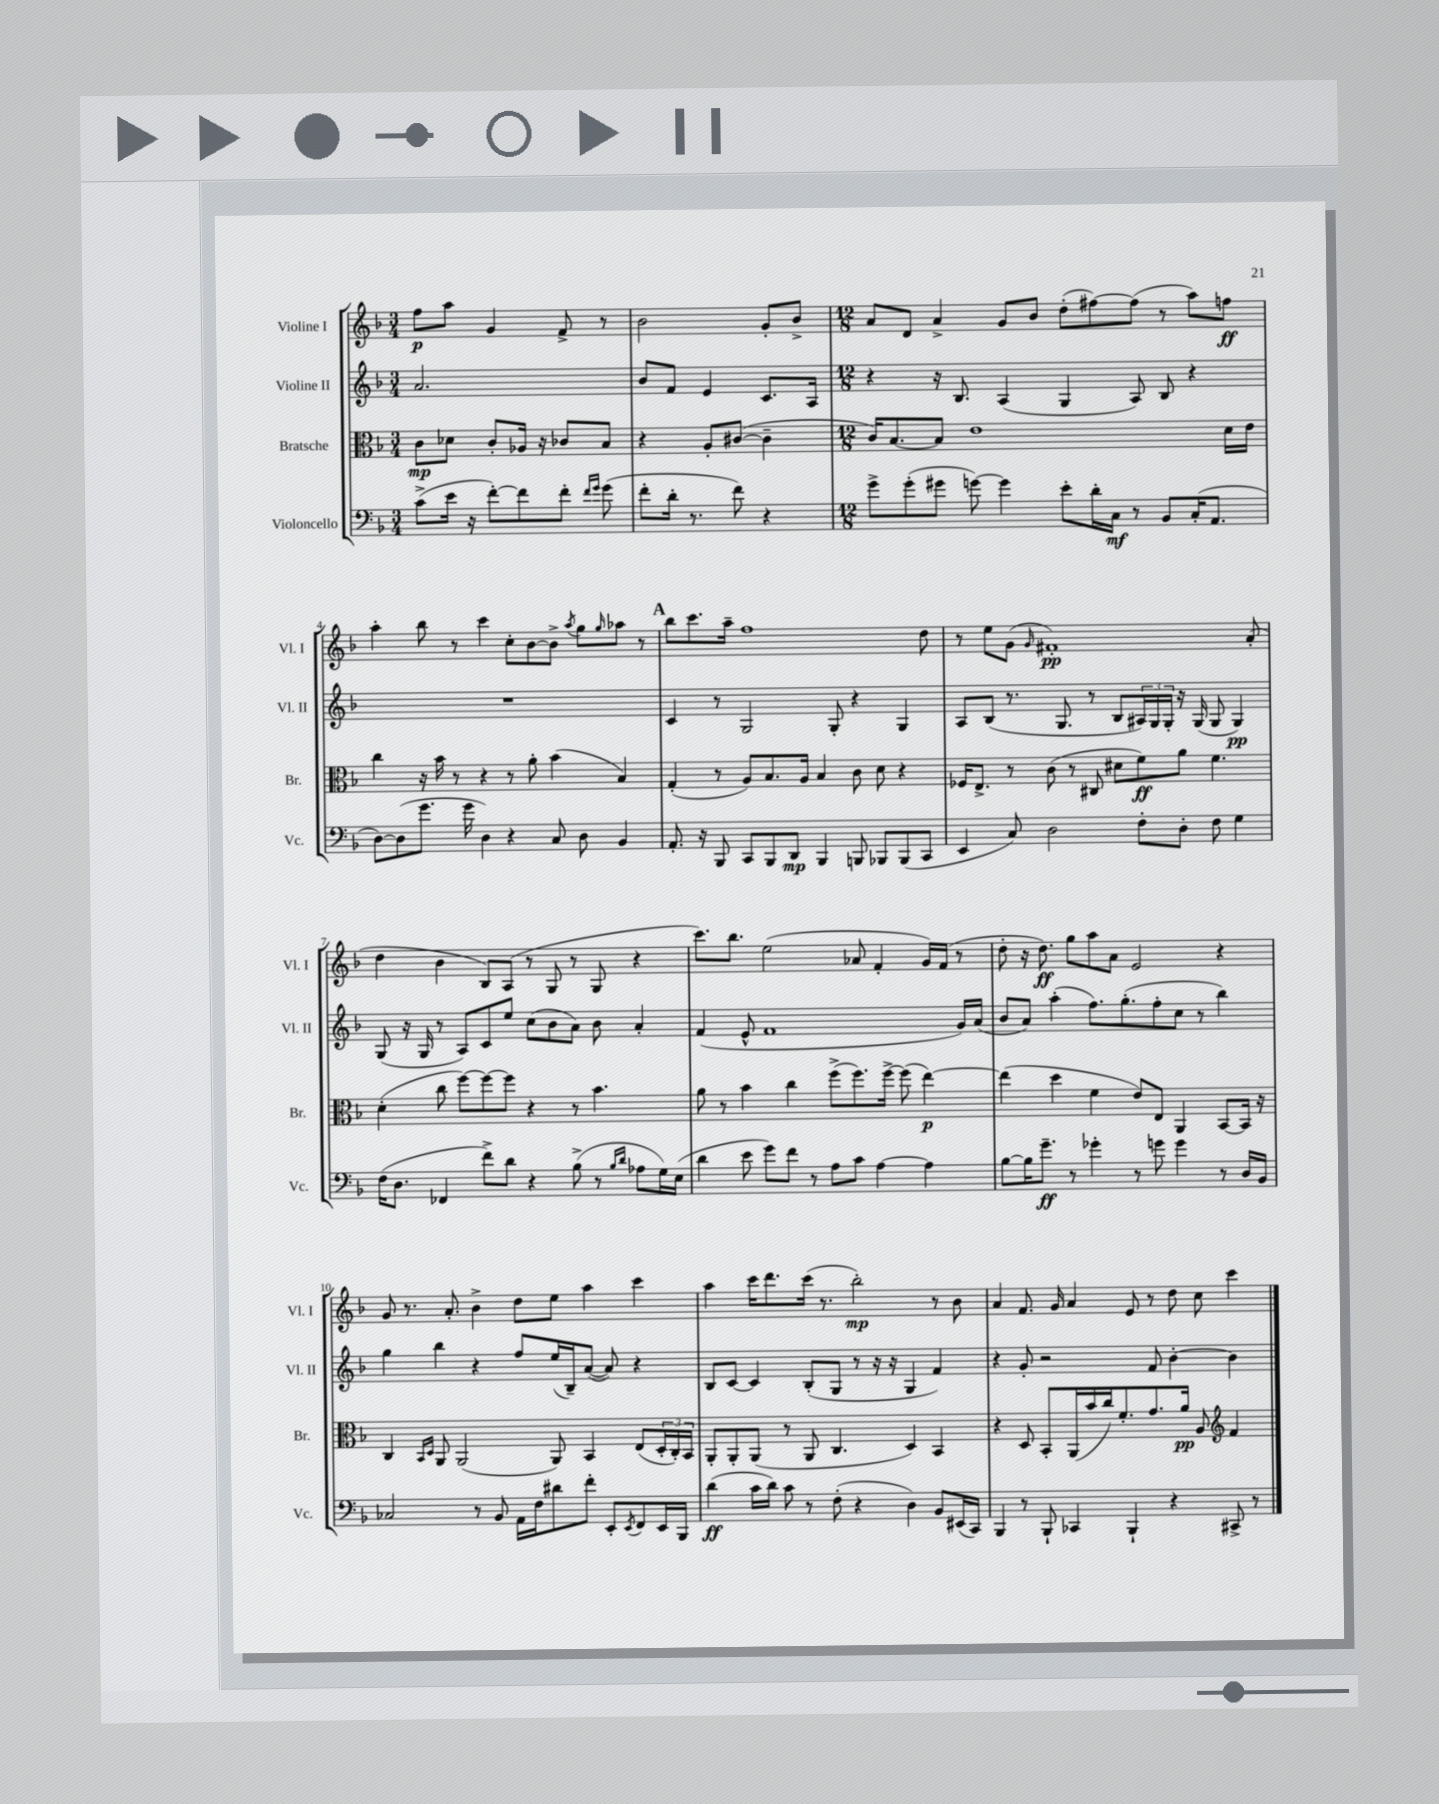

**kern	**kern	**kern	**kern
*staff4	*staff3	*staff2	*staff1
*clefF4	*clefC3	*clefG2	*clefG2
*k[b-]	*k[b-]	*k[b-]	*k[b-]
*M3/4	*M3/4	*M3/4	*M3/4
(8c^	8c	2.a	8ff
16e	8d-	.	8aa
16r	.	.	.
[8f')	8c'	.	4g
8f]	16A-	.	.
.	16r	.	.
8f'	8c-	.	8f^
16qqf	.	.	.
16qqg	.	.	.
(8g	8B-	.	8r
=	=	=	=
8f'	4r	8b-	2b-
16d'	.	8f	.
8.r	.	.	.
.	8A'	4e	.
8f)	([8c#	.	.
4r	4c#~]	8.c	8g'
.	.	.	8b-^
.	.	16A	.
=	=	=	=
*M12/8	*M12/8	*M12/8	*M12/8
8g^	16c)	4r	8a
.	[8.B-	.	.
(8g'	.	.	8d
8g#	8B-]	16r	4a^
.	.	8.B-	.
[8g)	1e	.	.
4g]	.	(4A	8g
.	.	.	8b-
8e'	.	4G	(8dd'
16d'	.	.	[8ff#)
16C	.	.	.
8r	.	8A)	(8ff#]
8BB-	.	8B-	8r
(16C'	.	4r	8aa)
8.AA	.	.	.
.	16d	.	8ff
.	16e	.	.
=	=	=	=
[8D)	4cc	1.r	4aa'
(8D]	.	.	.
8.g	16r	.	8bb-
.	16b-	.	.
.	8r	.	8r
16g	.	.	.
4D)	4r	.	4ccc
4r	8r	.	8cc'
.	8a'	.	[8b-
8C	(4b-	.	8b-^]
.	.	.	8qaa
8D	.	.	8gg
.	.	.	16qqgg
4BB-	4B-)	.	8aa-
.	.	.	8r
=	=	=	=
8.AA'	(4G'	4c	8bb-
.	.	.	8.ccc
16r	.	.	.
8BBB-	8r	8r	.
.	.	.	16aa~
8CC	8A)	2G	1ff
8BBB-	8.B-	.	.
8DD	.	.	.
.	16A	.	.
4BBB-	4B-	.	.
.	.	8G'	.
8BBB	8c	4r	.
8BBB-	8d	.	.
(8BBB-	4r	4G	.
8CC	.	.	8dd
=	=	=	=
4EE	16F-	8A	8r
.	8.E^	.	.
.	.	(8B-	8ee
8C)	8r	8.r	(8g
.	.	.	16qqg
2D	(8c	.	1f#')
.	.	8.G	.
.	8r	.	.
.	8C#	8r	.
.	8d#	8B-	.
8F'	8f)	24A#)	.
.	.	24G	.
.	.	24G'	.
8D'	8a	16r	.
.	.	(16G	.
8F	4.f	8G	.
4G	.	4G)	.
.	.	.	(8a'
=	=	=	=
(16F	(4d'	(8G	4dd
8.D	.	.	.
.	.	16r	.
.	.	16G	.
4FF-	8cc	8r	4b-
.	[8ff)	8A)	.
8f^)	8ff_	8c	8B-)
8d	8ff]	8ee	(8A
4r	4r	(8cc	8r
.	.	8b-	8G
(8B-^	8r	8a)	8r
8r	4.b-	8b-	8G
16qqB-	.	.	.
16qqd	.	.	.
8A-	.	4a'	4r
16G)	.	.	.
(16E	.	.	.
=	=	=	=
4d	8a	(4f	8.ccc)
.	8r	.	.
.	.	.	8.bb-
8e	4b-	8e^^	.
8g)	.	1f	(2ee
8f	4cc	.	.
8r	.	.	.
8A	(8ff^	.	.
8c	8.ff)	.	8a-
[4A	.	.	4f'
.	[16ff^	.	.
.	(8ff]	.	.
4A]	[4ee)	.	16g)
.	.	.	(16f
.	.	16g)	8r
.	.	(16a	.
=	=	=	=
[8B-	(4ee]	8b-	8dd'
16B-]	.	8a)	16r
8.g~	.	.	8.dd)
.	4dd	(4aa'	.
8r	.	.	8gg
4g-'	4f	8.ff)	8aa
.	.	.	8a
.	.	(8.gg'	.
8r	8e)	.	2e
8g	8E	8ff'	.
4g	4AA	8cc	.
.	.	8r	.
8r	[8BB-	4bb-)	4r
16D	16BB-]	.	.
16BB-	16r	.	.
=	=	=	=
2C-	4C	4gg	8g
.	.	.	8.r
.	16qqBB-	.	.
.	16qqD	.	.
.	8AA	4bb-	.
.	.	.	8.a'
.	(2AA	.	.
8r	.	4r	4b-^
8BB-	.	.	.
16AA	.	8ff	8dd
16F	.	.	.
8d#	8AA)	(16ee	8ee
.	.	16B-~)	.
8f'	4BB-	([8a	4aa
8EE'	.	8a])	.
8qEE	.	.	.
8FF	(8E	4r	4ccc
16EE	24D'	.	.
.	24C')	.	.
16BBB-	.	.	.
.	24BB-	.	.
=	=	=	=
(4d	8AA'	8B-	4aa
.	8AA'	[8c	.
16c	(8AA	4c]	16ccc
16d)	.	.	8.ddd
8c	8r	.	.
8r	8AA	(8B-'	(16ccc
.	.	.	8.r
(8F'	4.C	8G	.
4r	.	8r	2bb-')
.	.	16r	.
.	.	16r	.
4D)	4D)	4G	.
8BB-	4BB-	4f)	8r
(16EE#	.	.	8b-
16CC)	.	.	.
=	=	=	=
4BBB-	4r	4r	4a
8r	8D	8g'	8.f
8BBB-`	8BB-'	2r	.
.	.	.	16g
4CC-	(16AA	.	4a
.	16b-	.	.
.	16cc)	.	.
.	8.f'	.	.
4BBB-`	.	.	8e
.	8.g	8f	8r
4r	.	[4b-'	8dd
.	16a	.	.
.	8A	.	8cc
*	*clefG2	*	*
8CC#^	4f	4b-]	4ccc
8r	.	.	.
==	==	==	==
*-	*-	*-	*-
